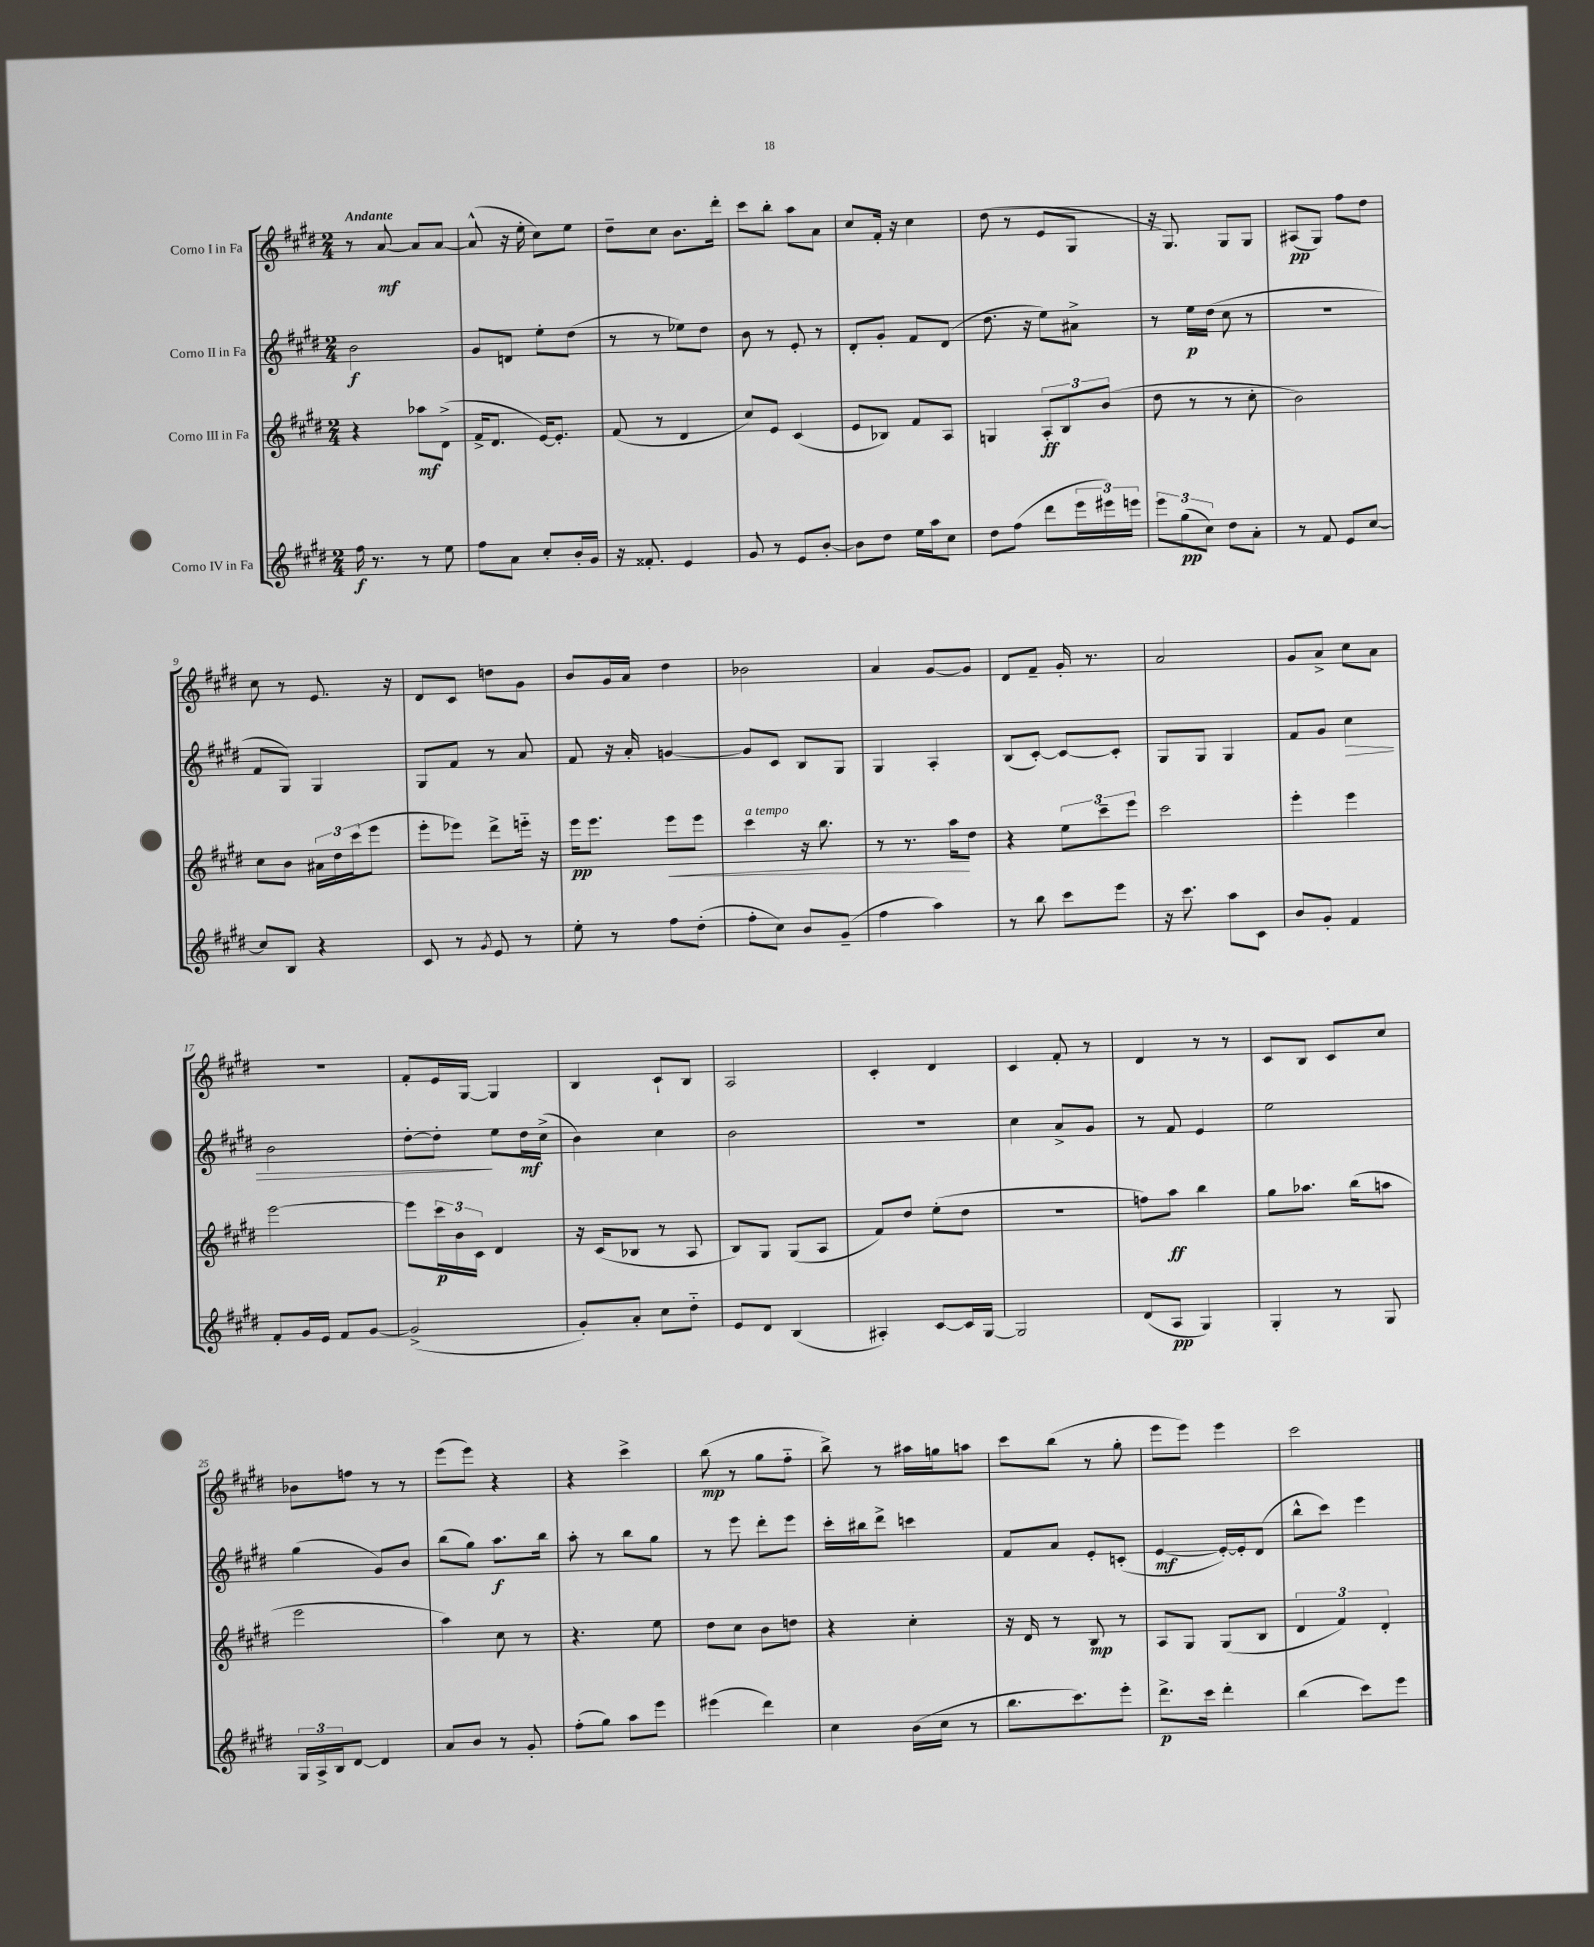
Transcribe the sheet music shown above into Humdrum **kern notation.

**kern	**kern	**kern	**kern
*staff4	*staff3	*staff2	*staff1
*clefG2	*clefG2	*clefG2	*clefG2
*k[f#c#g#d#]	*k[f#c#g#d#]	*k[f#c#g#d#]	*k[f#c#g#d#]
*M2/4	*M2/4	*M2/4	*M2/4
16ff#\	4r	2b\	8r
8.r	.	.	.
.	.	.	[8a/
8r	8aa-\L	.	8a/]L
8ee\	(8d#^\J	.	[8a/J
=	=	=	=
8ff#\L	16f#^/LK	8g#/L	(8a^^/]
.	8.d#/J	.	.
8a\J	.	8d/J	16r
.	.	.	16ee'\
8cc#'/L	[16e/LK)	8ee'\L	8cc#\L)
.	8.e'/]J	.	.
16b'/L	.	(8dd#\J	8ee\J
16g#/JJ	.	.	.
=	=	=	=
16r	(8f#/	8r	8dd#~\L
8.f##'/	.	.	.
.	8r	8r	8cc#\J
4e/	4d#/	8ee-\L)	8.b\L
.	.	8dd#\J	.
.	.	.	16ddd#'\Jk
=	=	=	=
8g#/	8cc#/L)	8b\	8ccc#\L
8r	8e/J	8r	8bb'\J
8e/L	(4c#/	8e'/	8aa\L
[8b'/J	.	8r	8a\J
=	=	=	=
8b\]L	8e/L	8d#'/L	8cc#/L
8dd#\J	8B-/J)	8g#'/J	16f#'/Jk
.	.	.	16r
16ee\LL	8f#/L	8f#/L	4cc#\
16aa\J	.	.	.
8cc#\J	8A/J	(8d#/J	.
=	=	=	=
8dd#\L	4G/	8.dd#\	(8dd#\
(8ff#\J	.	.	8r
.	.	16r	.
8ddd#\L	12A'/L	8ee\L)	8e/L
.	12B/	.	.
24eee\L	.	8a#^\J	8G#/J
24eee#\)	(12b/J	.	.
24eee\JJ	.	.	.
=	=	=	=
12eee\L	8dd#\	8r	16r
.	.	.	8.G#/)
(12gg#\	.	.	.
.	8r	16ee\LL	.
12cc#\J)	.	.	.
.	.	(16dd#\JJ	.
8dd#\L	8r	8cc#\	8G#/L
8a'\J	8cc#'\	8r	8G#/J
=	=	=	=
8r	2b\)	2r	(8A#/L
8f#/	.	.	8G#/J)
8e/L	.	.	8ff#\L
[8cc#/J	.	.	8dd#\J
=	=	=	=
8cc#/]L	8cc#\L	8f#/L	8cc#\
8B/J	8b\J	8G#/J)	8r
4r	24a#\LL	4G#/	8.e/
.	24dd#\	.	.
.	(24ccc#\J	.	.
.	8eee\J	.	.
.	.	.	16r
=	=	=	=
8c#/	8eee'\L	8G#/L	8d#/L
8r	8eee-\J)	8f#/J	8c#/J
8qg#/	.	.	.
8e/	8ddd#^\L	8r	8dd\L
8r	16eee'~\Jk	8a/	8g#\J
.	16r	.	.
=	=	=	=
8ee'\	16eee\LK	8f#/	8b/L
.	8.eee\J	.	.
8r	.	16r	16g#/L
.	.	16a'/	16a/JJ
8ff#\L	8eee\L	[4g/	4dd#\
(8dd#'\J	8eee\J	.	.
=	=	=	=
8ff#'\L	4ccc#\	8g/]L	2b-\
8cc#\J)	.	8c#/J	.
8b/L	16r	8B/L	.
.	8.bb\	.	.
(8g#~/J	.	8G#/J	.
=	=	=	=
4ff#\	8r	4G#/	4a/
.	8.r	.	.
4aa\)	.	4A'/	[8g#/L
.	16aa\LK	.	.
.	8dd#\J	.	8g#/]J
=	=	=	=
8r	4r	(8B/L	8d#/L
8bb\	.	[8c#'/J)	8f#~/J
8ccc#\L	12ee\L	8c#/_L	16g#'/
.	.	.	8.r
.	12ccc#~\	.	.
8eee\J	.	8c#'/]J	.
.	12eee\J	.	.
=	=	=	=
16r	2ccc#\	8G#/L	2a/
8.ccc#\	.	.	.
.	.	8G#/J	.
8aa\L	.	4G#/	.
8c#\J	.	.	.
=	=	=	=
8b/L	4eee'\	8f#/L	8g#/L
8g#'/J	.	8g#/J	8a^/J
4f#/	4eee\	4cc#\	8cc#\L
.	.	.	8a\J
=	=	=	=
8f#'/L	[2eee\	2b\	2r
16g#/L	.	.	.
16e/JJ	.	.	.
8f#/L	.	.	.
[8g#/J	.	.	.
=	=	=	=
(2g#^/]	8eee\]L	[8dd#'\L	8f#'/L
.	24ccc#\L	8dd#'\]J	16e/L
.	24b\	.	.
.	.	.	[16G#/JJ
.	24c#\JJ	.	.
.	4d#/	8ee\L	4G#/]
.	.	16dd#\L	.
.	.	(16cc#^\JJ	.
=	=	=	=
8g#'/L)	16r	4b\)	4B/
.	(16c#/LK	.	.
8a'/J	8B-/J	.	.
8cc#\L	8r	4cc#\	8c#`/L
8dd#'~\J	8A/	.	8B/J
=	=	=	=
8e/L	8B/L)	2b\	2A/
8d#/J	8G#/J	.	.
(4B/	(8G#/L	.	.
.	8A/J	.	.
=	=	=	=
4A#'/)	8f#/L)	2r	4c#'/
.	8dd#/J	.	.
[8c#/L	(8ee'\L	.	4d#/
16c#/]L	8dd#\J	.	.
[16G#/JJ	.	.	.
=	=	=	=
2G#/]	2r	4cc#\	4c#/
.	.	8a^/L	8f#'/
.	.	8g#/J	8r
=	=	=	=
(8d#/L	8ff\L)	8r	4d#/
8A/J	8aa\J	8f#/	.
4G#/)	4bb\	4e/	8r
.	.	.	8r
=	=	=	=
4G#'/	8gg#\L	2ee\	8c#/L
.	8.aa-\J	.	8B/J
8r	.	.	8c#/L
.	(16bb\LK	.	.
8G#/	8aa\J	.	8cc#/J
=	=	=	=
24G#/LL	2eee\	(4gg#\	8b-\L
24A^/	.	.	.
24B/J	.	.	.
[8d#/J	.	.	8ff\J
4d#/]	.	8g#/L)	8r
.	.	8b/J	8r
=	=	=	=
8a/L	4aa\)	(8bb\L	(8eee\L
8b/J	.	8gg#\J)	8eee\J)
8r	8cc#\	8.aa\L	4r
8g#'/	8r	.	.
.	.	16bb\Jk	.
=	=	=	=
(8ff#'\L	4.r	8aa'\	4r
8gg#\J)	.	8r	.
8aa\L	.	8bb\L	4ccc#^\
8eee\J	8ee\	8gg#\J	.
=	=	=	=
(4eee#\	8dd#\L	8r	(8bb\
.	8cc#\J	8eee\	8r
4ddd#\)	8b\L	8ddd#'\L	8gg#\L
.	8dd\J	8eee\J	8ff#'~\J
=	=	=	=
4cc#\	4r	16ccc#'\LL	8bb^\)
.	.	16bb#\J	.
.	.	8ddd#^\J	8r
(16b\LL	4cc#'\	4ccc\	16aa#\LL
16cc#\JJ	.	.	16gg\J
8r	.	.	8aa\J
=	=	=	=
8.bb\L	16r	8f#/L	8ccc#\L
.	16d#/	.	.
.	8r	8a/J	(8bb\J
8.ccc#\)	.	.	.
.	8B/	8e'/L	8r
8eee'\J	8r	(8c'/J	8gg#'\
=	=	=	=
8.ddd#^\L	8A/L	[4e/	8eee\L
.	8G#/J	.	8eee\J)
16ccc#\Jk	.	.	.
4ddd#'\	(8G#/L	16e'/_LL)	4eee\
.	.	16e'/]J	.
.	8B/J	(8d#/J	.
=	=	=	=
(4bb\	6d#/	8bb^^\L	2ccc#\
.	.	8ccc#\J)	.
.	6f#/)	.	.
8ccc#\L)	.	4eee\	.
.	6d#'/	.	.
8eee\J	.	.	.
==	==	==	==
*-	*-	*-	*-
